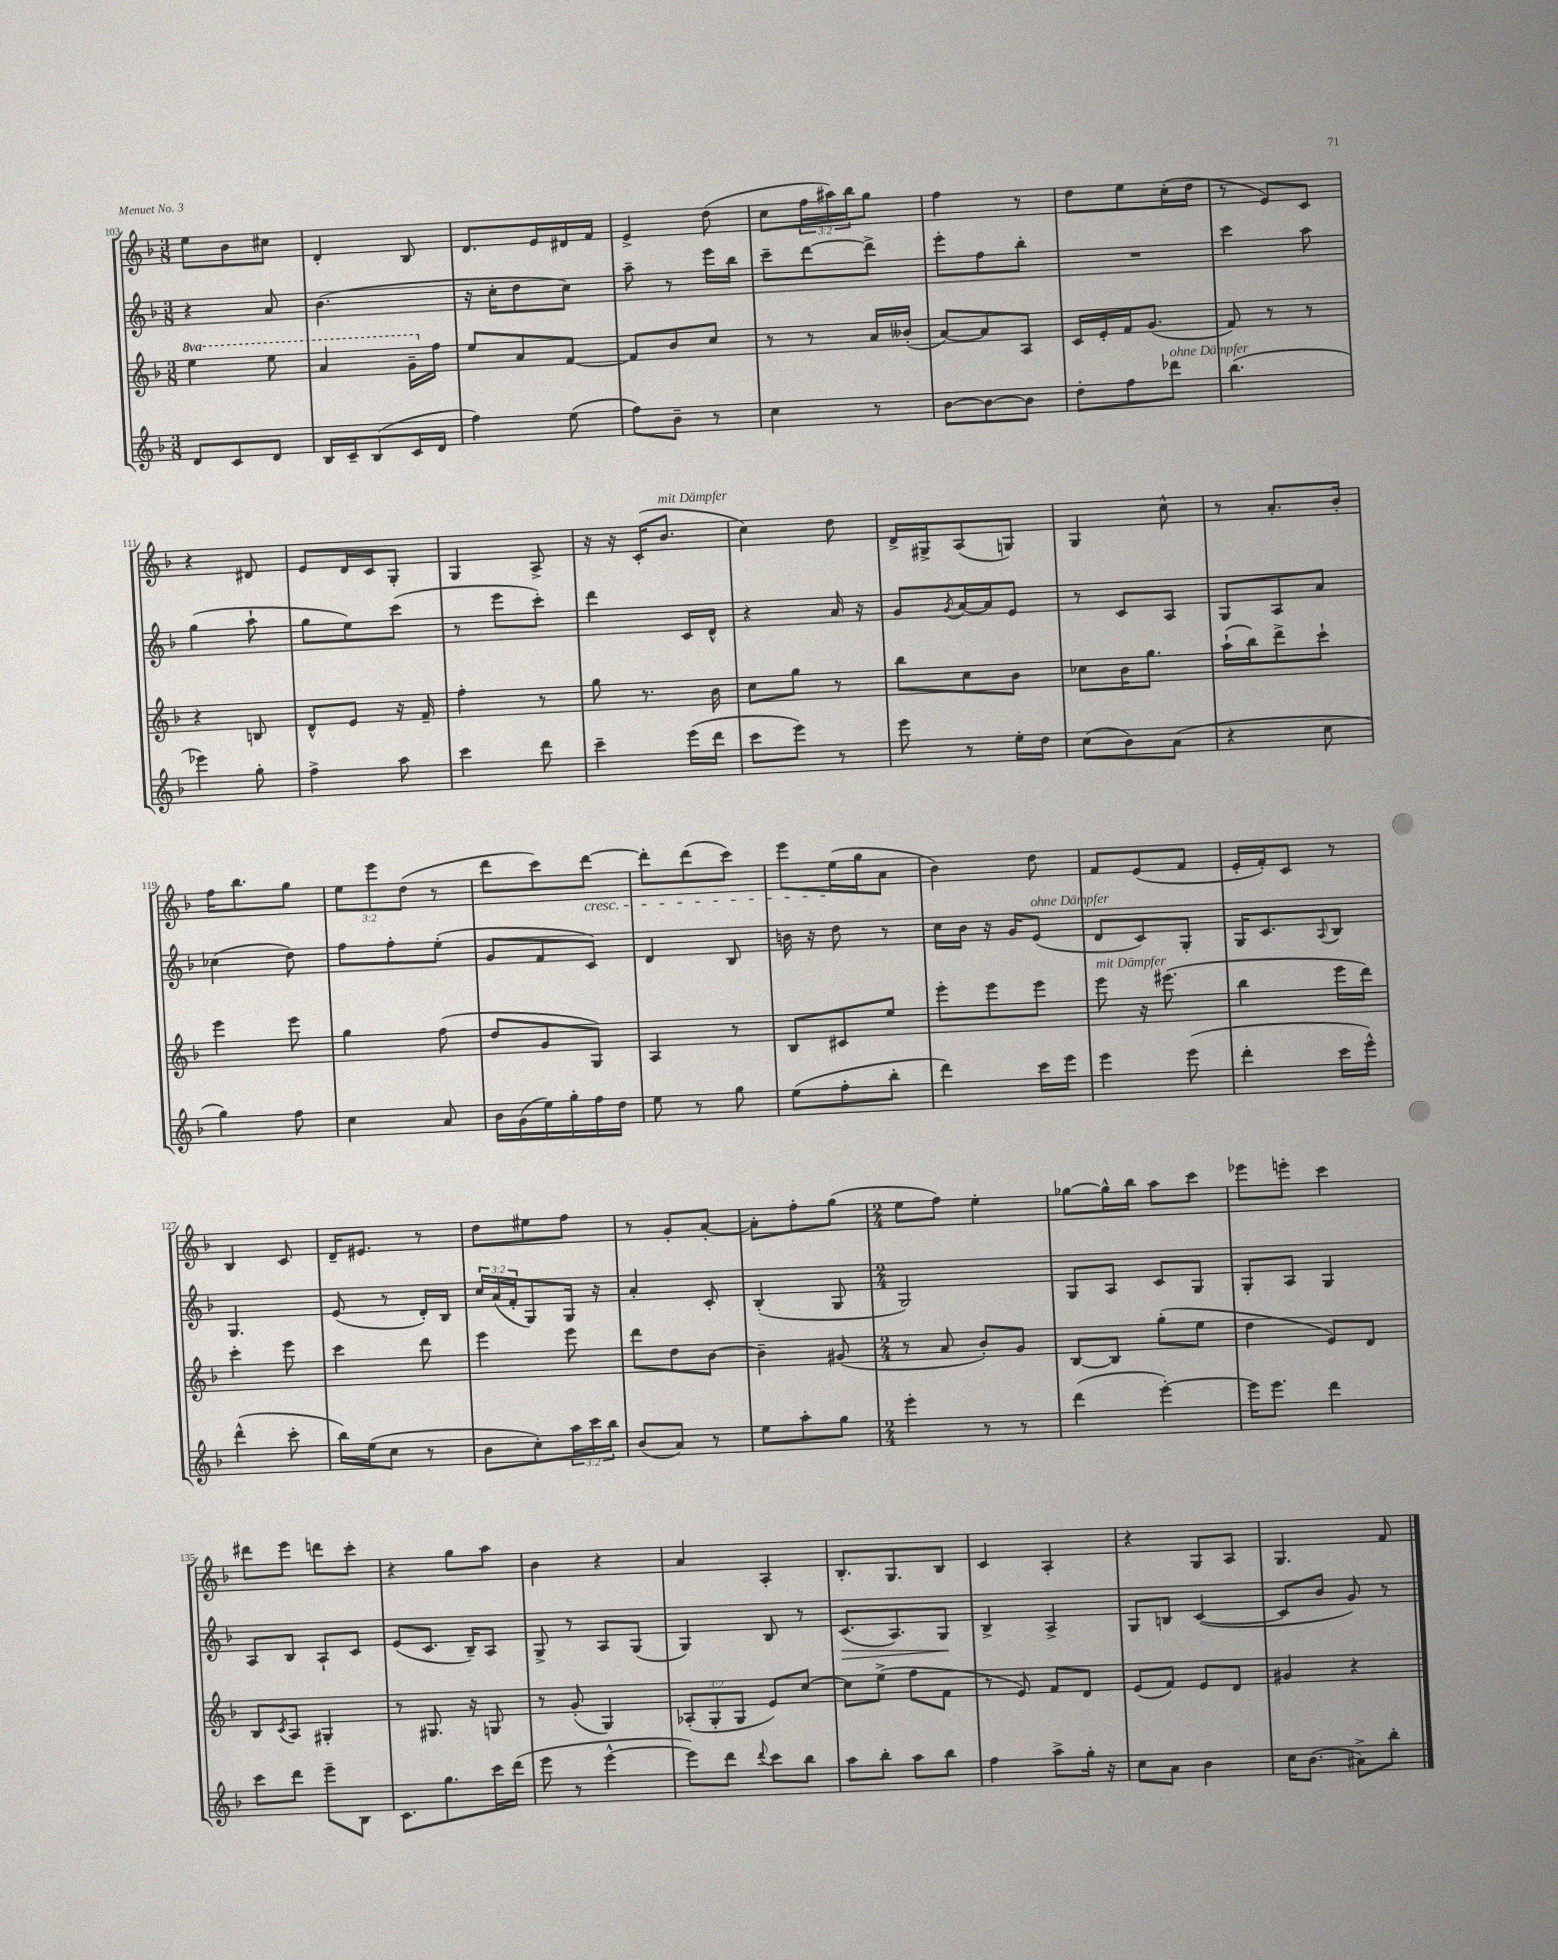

**kern	**kern	**kern	**dynam	**kern
*part4	*part3	*part2	*part2	*part1
*staff4	*staff3	*staff2	*staff2	*staff1
*clefG2	*clefG2	*clefG2	*	*clefG2
*k[b-]	*k[b-]	*k[b-]	*	*k[b-]
*M3/8	*M3/8	*M3/8	*	*M3/8
*	*8va	*	*	*
=103	=103	=103	=103	=103
8d/L	4eee\	4r	.	8ee\L
8c/	.	.	.	8b-\
8d/J	8eee\	8a/	.	8cc#X\J
=104	=104	=104	=104	=104
16B-/LL	4aa/	(4.b-\	.	4d'/
16c~/J	.	.	.	.
(8B-/	.	.	.	.
16c/L	16gg~\LL	.	.	8B-/
*	*X8va	*	*	*
16d/JJ	16ff\JJ	.	.	.
=105	=105	=105	=105	=105
4ff\)	8ee/L	16r	.	8.d/L
.	.	16cc'\KL	.	.
.	8a/	8dd\	.	.
.	.	.	.	16e/L
(8ee\	[8f/J	8cc\J)	.	16d#X/
.	.	.	.	16f/JJ
=106	=106	=106	=106	=106
8ff\L)	8f/L]	8aa~\	.	4e^/
8b-~\J	8b-/	8r	.	.
8r	8cc/J	16eee\LL	.	(8dd\
.	.	16bb-\JJ	.	.
=107	=107	=107	=107	=107
4cc\	8r	8ccc~\L	.	8cc\L
.	8r	[8ddd\	.	24ff\L
.	.	.	.	24aa#X\)
.	.	.	.	24bb-\J
8r	16a/LL	8ddd^\J]	.	8gg\J
.	(16b--X'/JJ	.	.	.
=108	=108	=108	=108	=108
[8b-\L	[8a/L)	8eee'\L	.	4ff\
8b-\_	8a/]	8ff\	.	.
8b-\J]	8A/J	8bb-'\J	.	8r
=109	=109	=109	=109	=109
8dd'\L	16c/LL	4.r	.	8dd\L
.	16e'/	.	.	.
8ff\	16f/J	.	.	8ee\
.	(8.g/J	.	.	.
!LO:TX:a:i:t=ohne Dämpfer	!	!	!	!
8ddd-X\J	.	.	.	(16cc'\L
.	.	.	.	16dd\JJ
=110	=110	=110	=110	=110
(4.bb-\	8f/)	4ccc\	.	8r
.	8r	.	.	8e/L)
.	8r	8aa\	.	8c/J
!!LO:LB:g=z
=111	=111	=111	=111	=111
4eee-X\)	4r	(4gg\	.	4r
8gg'\	8Bn/	8aa`\	.	8d#X/
=112	=112	=112	=112	=112
4ff^\	8d^^/L	8gg\L	.	8e/L
.	8e/J	8ee\)	.	16d/L
.	.	.	.	16c/J
8aa\	16r	(8ccc\J	.	8G'/J
.	16f~/	.	.	.
=113	=113	=113	=113	=113
4ccc\	4ff'\	8r	.	4G/
.	.	8eee\L	.	.
8ddd\	8r	8ccc'\J)	.	8A^/
=114	=114	=114	=114	=114
4ccc~\	8gg\	4ddd\	.	16r
.	.	.	.	16r
.	8.r	.	.	(16c'/KL
!	!	!	!	!LO:TX:a:i:t=mit Dämpfer
.	.	.	.	8.b-/J
(16eee\LL	.	16c/LL	.	.
16ddd\JJ	16b-\	16d^^/JJ	.	.
=115	=115	=115	=115	=115
8ccc\L	8cc\L	4r	.	4cc\)
8eee\J)	8gg\J	.	.	.
8r	8r	16a/	.	8dd\
.	.	16r	.	.
=116	=116	=116	=116	=116
8eee\	8bb-\L	8g/L	.	16d^/LL
.	.	.	.	16G#X^/J
.	.	8qg/	.	.
8r	8cc\	[16a/L	.	(8A/
.	.	16a/J]	.	.
16ee'\LL	8b-\J	8e/J	.	8Gn/J)
16dd\JJ	.	.	.	.
=117	=117	=117	=117	=117
(8cc\L	8cc-X\L	8r	.	4G/
8b-\)	16b-\K	8c/L	.	.
.	8.gg\J	.	.	.
(8a\J	.	8A/J	.	8cc^^\
=118	=118	=118	=118	=118
4r	(16aa`\LL	8G/L	.	8r
.	16bb-\J)	.	.	.
.	8ddd^\	8A/	.	8.a'/L
8cc\	8ccc`\J	8a/J	.	.
.	.	.	.	16b-'/Jk
!!LO:LB:g=z
=119	=119	=119	=119	=119
4gg\)	4eee\	(4cc-X\	.	16ff\KL
.	.	.	.	8.bb-\
8ff\	8eee\	8dd\)	.	8gg\J
=120	=120	=120	=120	=120
4cc\	4gg\	8ff\L	.	12ee\L
.	.	.	.	12eee\
.	.	8ff'\	.	.
.	.	.	.	(12dd\J
8a/	(8ff\	(8ee'\J	.	8r
=121	=121	=121	=121	=121
16b-\LL	8dd/L	8g/L	.	8ddd\L
(16g\	.	.	.	.
16ee\)	8g/	8f/	.	8ccc\)
16gg'\	.	.	.	.
!	!	!	!	!LO:TX:b:i:t=cresc.
16ff\	8G/J)	8c/J)	.	[8ddd\J
16dd\JJ	.	.	.	.
=122	=122	=122	=122	=122
8ee\	4A/	4d/	.	8ddd'\L]
8r	.	.	.	(8ddd\
8gg\	8r	8B-/	.	8ccc\J)
=123	=123	=123	=123	=123
(8ee\L	8B-/L	16bn\	.	8eee\L
.	.	16r	.	.
8ff'\	8c#X/	8dd\	.	(16ee\L
.	.	.	.	16gg\J
8bb-'\J	8ee/J	8r	.	8a\J
=124	=124	=124	=124	=124
4ddd\)	8eee'\L	16cc\LL	.	4b-\)
.	.	16b-\JJ	.	.
.	8eee\	16r	.	.
.	.	16g/KL	.	.
!	!	!LO:TX:a:i:t=ohne Dämpfer	!	!
16ccc\LL	8eee\J	(8e/J	.	8dd\
16eee\JJ	.	.	.	.
=125	=125	=125	=125	=125
!	!LO:TX:a:i:t=mit Dämpfer	!	!	!
4eee\	8eee\	8d/L	.	8f/L
.	16r	8c/)	.	(8e/
.	(8.eee#X\	.	.	.
(8eee\	.	8G'/J	.	8f/J
=126	=126	=126	=126	=126
4ddd'\	4bb-\	16G/KL	.	16e'/LL
.	.	8.c/	.	16f'/J)
.	.	.	.	8c/J
.	.	8qqA/	.	.
16ccc\LL	16eee\LL	8B-/J	.	8r
16eee^^\JJ)	16ddd\JJ)	.	.	.
!!LO:LB:g=z
=127	=127	=127	=127	=127
(4ddd^^\	4ccc'\	4.G/	.	4B-/
8ccc'\	8eee\	.	.	8c/
=128	=128	=128	=128	=128
16bb-\LL)	4ccc\	(8e/	.	16d~/KL
(16ee\J	.	.	.	8.e#X/J
8cc\J	.	8r	.	.
8r	8ddd\	16d'/LL)	.	8r
.	.	16B-/JJ	.	.
=129	=129	=129	=129	=129
8b-\L	4eee\	24cc/LL	.	8dd\L
.	.	(24a/	.	.
.	.	24f'/J	.	.
8cc'\)	.	8G/)	.	8ee#X\
24aa\L	8eee\	16G/Jk	.	8ff\J
24ccc\	.	.	.	.
.	.	16r	.	.
24bb-\JJ	.	.	.	.
=130	=130	=130	=130	=130
(8b-/L	8ddd\L	4a'/	.	8r
8a/J)	8dd\	.	.	8g'/L
8r	[8b-\J	8c'/	.	[8a'/J
=131	=131	=131	=131	=131
8ee\L	4b-~\]	(4B-'/	.	8a'\L]
8aa'\	.	.	.	8ff'\
8gg\J	(8g#X/	8G/	.	(8gg\J
=132	=132	=132	=132	=132
*M2/4	*M2/4	*M2/4	*	*M2/4
4eee'\	8r	2G/)	.	8ee\L
.	8a/	.	.	8ff\J)
8r	8b-'/L)	.	.	4ee'\
8r	8g/J	.	.	.
=133	=133	=133	=133	=133
(4ddd\	[8B-/L	8G/L	.	[8gg-X\L
.	8B-/J]	8A/J	.	16gg-^^\L]
.	.	.	.	16bb-\JJ
[4eee'\)	(8gg'\L	8c/L	.	8aa\L
.	8ee\J	8G/J	.	8ccc\J
=134	=134	=134	=134	=134
16eee\KL]	4dd\	8G'/L	.	8eee-X\L
8.eee\J	.	.	.	.
.	.	8A/J	.	8eeen'\J
4ddd\	8e/L)	4G/	.	4ccc\
.	8d/J	.	.	.
!!LO:LB:g=z
=135	=135	=135	=135	=135
8ccc\L	8B-/L	8A/L	.	8ddd#X\L
.	8qc/	.	.	.
8ddd\J	8A/J	8B-/J	.	8eee\J
8eee~\L	4G#X'/	8A`/L	.	8dddn\L
8B-\J	.	8c/J	.	8ccc'\J
=136	=136	=136	=136	=136
8.c\L	8r	(8e/L	.	4r
.	8.G#X/	8.c/J	.	.
8.gg\	.	.	.	.
.	.	.	.	8gg\L
.	16r	16B-~/KL)	.	.
16ccc\L	8Gn/	8A/J	.	8aa\J
(16ddd\JJ	.	.	.	.
=137	=137	=137	=137	=137
8eee\	8r	8G^/	.	4b-\
8r	(8g'/	8r	.	.
[4eee^^\	4G/)	8A/L	.	4r
.	.	(8G/J	.	.
=138	=138	=138	=138	=138
8eee\L])	(12A-X'/L	4G/)	.	4a/
.	12G'/	.	.	.
8ddd\J	.	.	.	.
.	12G/J	.	.	.
8qqddd/	.	.	.	.
8ccc\L	8e/L)	8B-/	.	4A'/
8bb-\J	[8cc/J	8r	.	.
=139	=139	=139	=139	=139
!	!	!	!LO:HP:b	!
8aa\L	8cc\L]	(8.c/L	>	8.B-'/L
8bb-'\J	(8ee^\J	.	.	.
.	.	8.A/)	.	8.G/
8aa\L	8ff\L	.	.	.
8bb-\J	8f\J	8G/J	.	8B-/J
.	.	.	]	.
=140	=140	=140	=140	=140
4ff\	8r	4B-^/	.	4c/
.	8e/)	.	.	.
8aa^\L	8f/L	4A^/	.	4A'/
16gg'\Jk	8d/J	.	.	.
16r	.	.	.	.
=141	=141	=141	=141	=141
8cc\L	(8e/L	8G/L	.	4r
8a\J	8f/J)	8Bn/J	.	.
4b-\	8e/L	([4c/	.	8G/L
.	8d/J	.	.	8A/J
=142	=142	=142	=142	=142
16cc\KL	4g#X/	8c/L]	.	4.G/
(8.b-\J	.	.	.	.
.	.	8b-/J	.	.
8a#X^\L)	4r	8g/)	.	.
8bb-'\J	.	8r	.	8f/
==	==	==	==	==
*-	*-	*-	*-	*-
